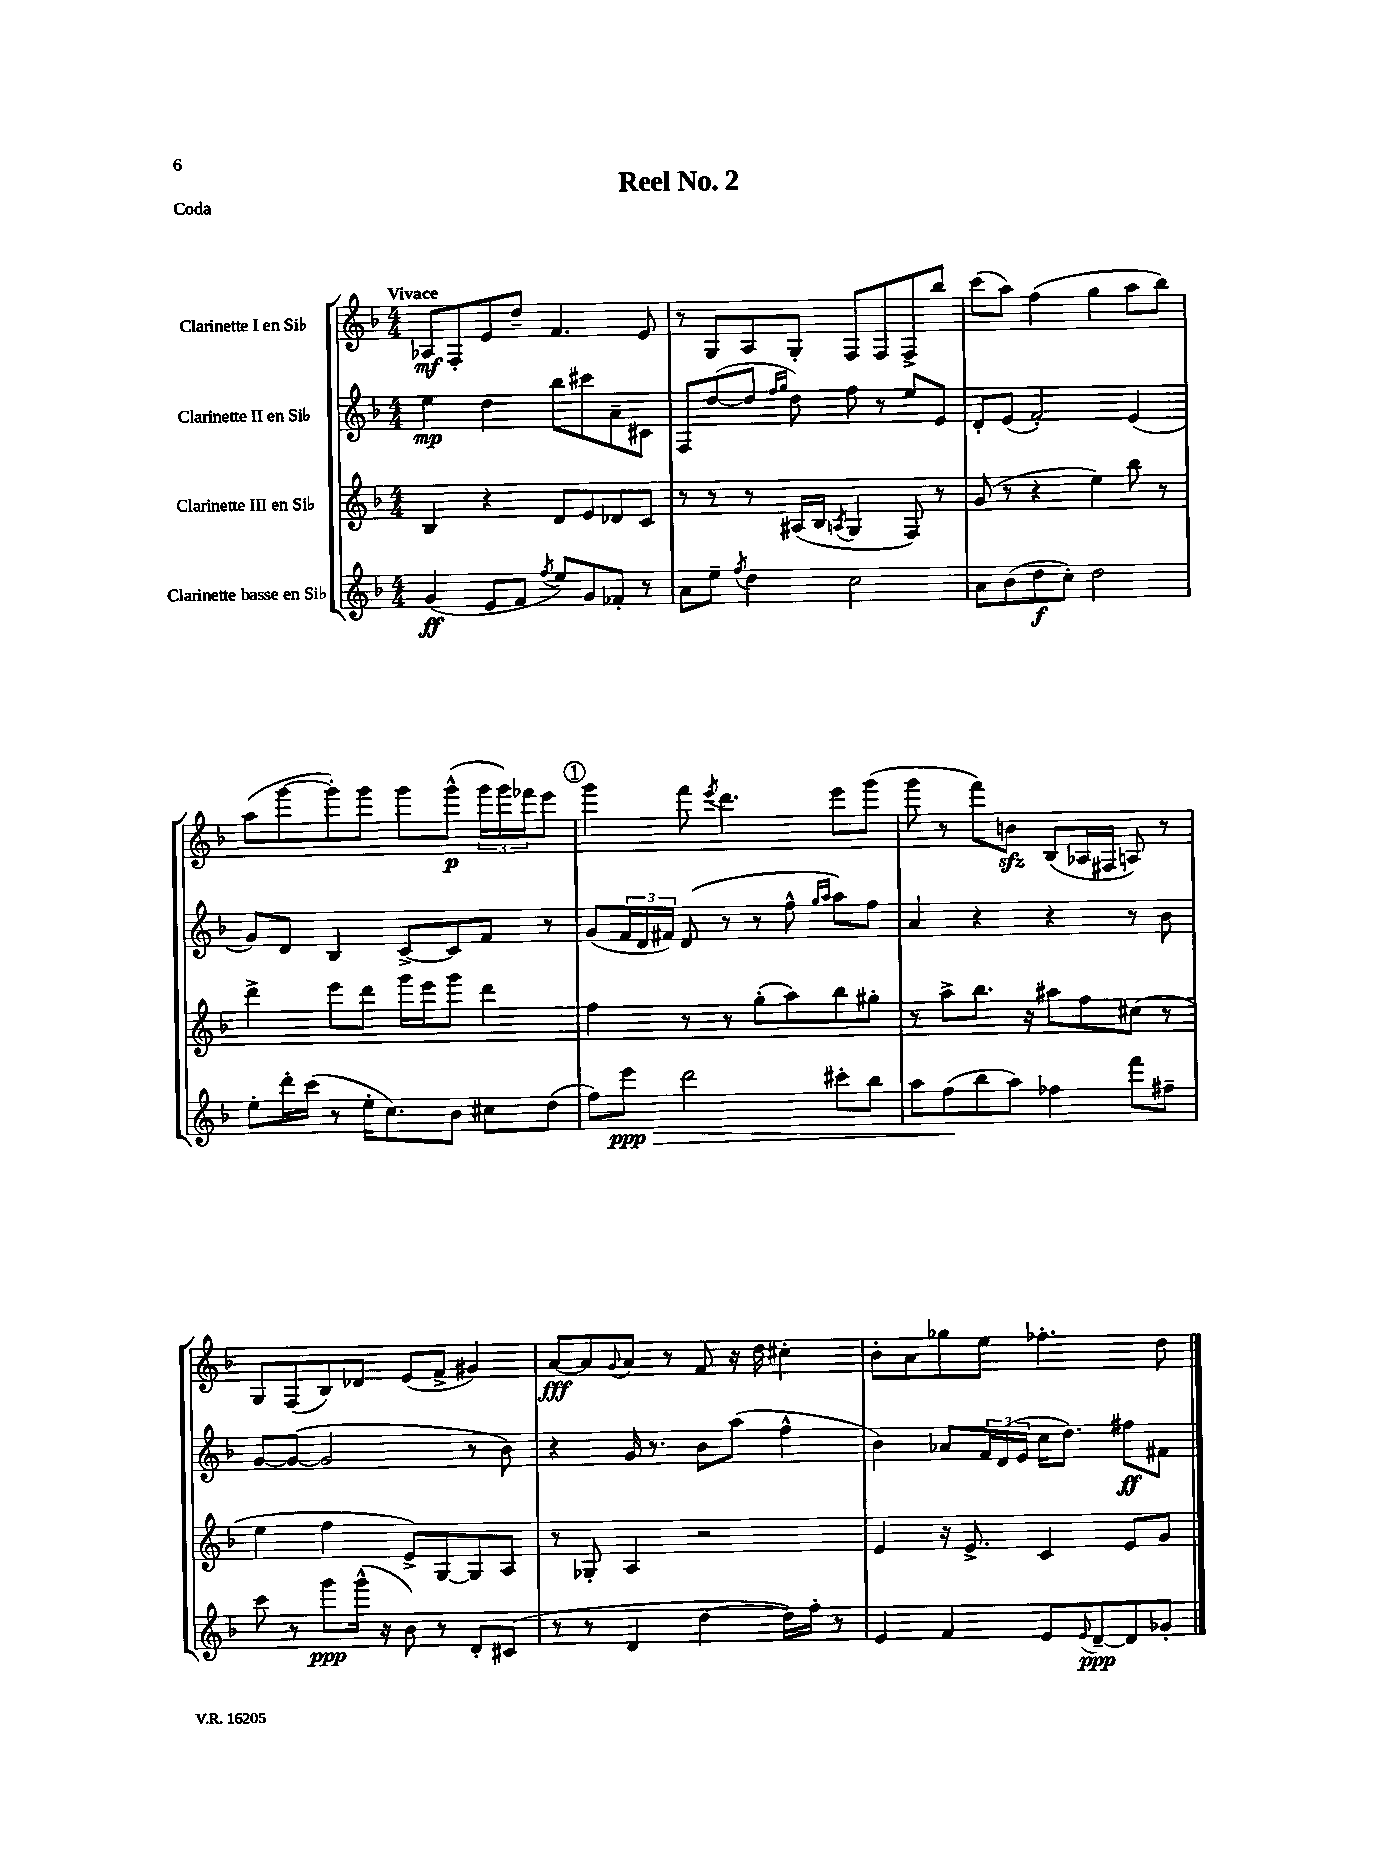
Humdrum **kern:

**kern	**kern	**kern	**kern
*staff4	*staff3	*staff2	*staff1
*clefG2	*clefG2	*clefG2	*clefG2
*k[b-]	*k[b-]	*k[b-]	*k[b-]
*M4/4	*M4/4	*M4/4	*M4/4
(4g	4B-	4ee	8A-
.	.	.	8F'
8e	4r	4dd	8e
8f	.	.	8dd~
8qff	.	.	.
8ee)	8d	8bb-	4.f
8g	8e	8ccc#	.
8f-'	8d-	8a~	.
8r	8c	8c#	8e
=	=	=	=
8a	8r	8F	8r
8ee~	8r	([8dd	8G
8qff	.	.	.
4dd	8r	8dd]	8A
.	.	16qqff	.
.	.	16qqgg	.
.	(16A#	8dd)	8G'
.	16B-	.	.
.	8qA	.	.
2cc	4G	8ff	8F
.	.	8r	8F
.	8F)	8ee	8F^
.	8r	8e	8bb-
=	=	=	=
8a	(8g	8d'	(8ccc
(8b-	8r	(8e	8aa)
8dd	4r	2f')	(4ff
8cc')	.	.	.
2dd	4ee)	.	4gg
.	8bb-	(4e	8aa
.	8r	.	8bb-)
=	=	=	=
8ee'	4ddd^	8g)	(8aa
16ddd'	.	8d	[8ggg
(16ccc	.	.	.
8r	8eee	4B-	8ggg'])
16ee'	8ddd	.	8ggg
8.cc)	.	.	.
.	16ggg	[8c^	8ggg
.	16eee	.	.
8b-	8ggg	8c]	(8ggg^^
8cc#	4ddd	8f	24ggg
.	.	.	24ggg)
.	.	.	24fff-
(8dd	.	8r	8eee
=	=	=	=
8ff)	4ff	(8g	4ggg
8eee	.	24f	.
.	.	24d	.
.	.	24f#)	.
2ddd	8r	(8d	8fff
.	.	.	8qeee
.	8r	8r	4.ddd
.	(8gg'	8r	.
.	8aa)	8ff^^	.
.	.	16qqgg	.
.	.	16qqaa	.
8ccc#'	8bb-	8aa)	8eee
8bb-	8gg#'	8ff	(8ggg
=	=	=	=
8aa	8r	4a	8ggg
(8ff	8aa^	.	8r
8bb-	8.bb-	4r	8fff)
8aa)	.	.	8b
.	16r	.	.
4ff-	8aa#	4r	(8B-
.	8ff	.	16A-
.	.	.	16F#
8fff	(8cc#	8r	8A)
8ff#~	8r	8b-	8r
=	=	=	=
8ccc	4ee	[8g	8G
8r	.	(8g_	(8F
8ggg	4ff	2g]	8B-)
(16ggg^^	.	.	8d-
16r	.	.	.
8b-)	8e^)	.	(8e
8r	[8G	.	8f^
8d'	8G]	8r	4g#)
(8c#	8A	8b-)	.
=	=	=	=
8r	8r	4r	[8a
8r	8G-'	.	8a]
.	.	.	8qqg
4d	4A	16g	8a
.	.	8.r	.
.	.	.	8r
[4dd	2r	8b-	8f
.	.	(8aa	16r
.	.	.	16dd
16dd])	.	4ff^^	4cc#'
16ff'	.	.	.
8r	.	.	.
=	=	=	=
4e	4e	4b-)	8b-'
.	.	.	8a
4f	16r	8a-	8gg-
.	8.e^	.	.
.	.	24f	8ee
.	.	(24d	.
.	.	24e	.
8e	4c	16cc	4.ff-'
.	.	8.dd)	.
8qqe	.	.	.
[8d~	.	.	.
8d]	8e	8ff#	.
8g-'	8g	8f#	8dd
==	==	==	==
*-	*-	*-	*-
